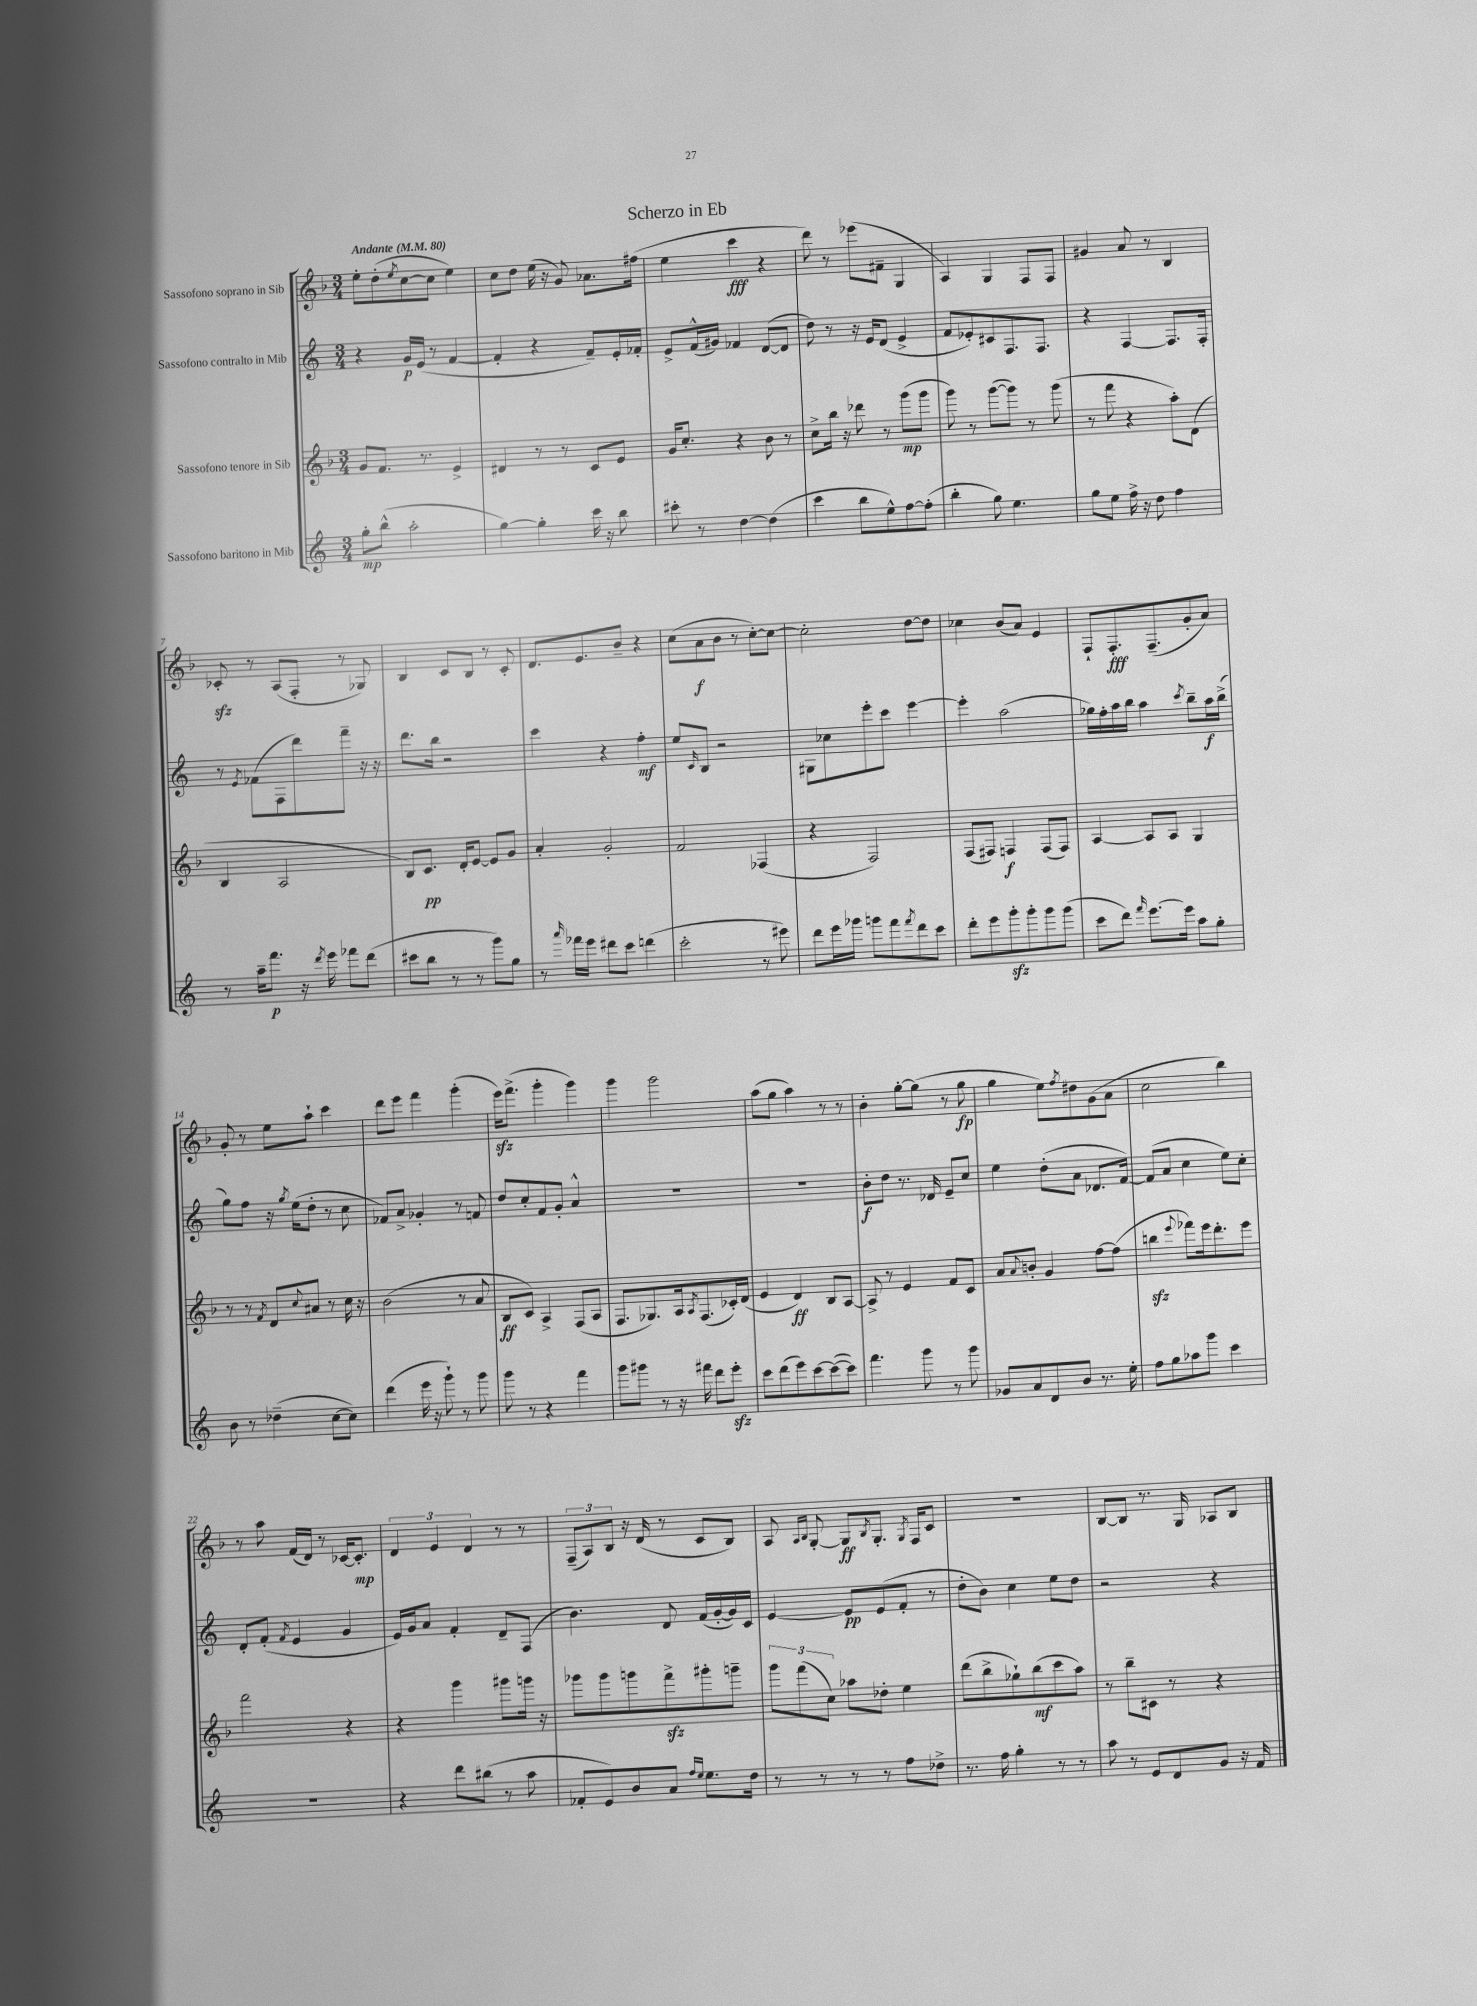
\header { title = "Scherzo in Eb" }
<<
\new StaffGroup <<
\new Staff = "s0" \with { instrumentName = "Sassofono soprano in Sib" } {
    \clef treble \key f \major \numericTimeSignature \time 3/4 \tempo "Andante" 4 = 80
    e''8-. d''8-.( \acciaccatura { e''8 } c''8~ c''8 e''4) |
    c''8 d''8 e''16( r16 g'8) aes'8. fis''16( |
    e''4 c'''4\fff r4 |
    d'''8) r8 ees'''8( fis'8-- g4 |
    a4) g4 f8 f8 |
    gis'4 a'8 r8 bes4 |
    ces'8-.\sfz r8 a8( f8-. r8 ges8) |
    bes4 c'8 bes8 r8 c'8-. |
    d'8. e'8. bes'8-- r4 |
    c''8( a'8\f bes'8 r8 c''8~-.) c''8~ |
    c''2-. d''8~ d''8 |
    ces''4 bes'8( a'8) e'4 |
    f8-! f8.-.\fff f8.--( g'8-. a'8) |
    g'8-. r8 e''8 a''8-! c'''4 |
    d'''8 e'''8 f'''4 g'''4-.( |
    e'''16\sfz) f'''8.->( g'''4-. g'''4) |
    g'''4 g'''2 |
    a''8( g''8 a''4) r8 r8 |
    bes'4-. g''8~-. g''8( r8 g''8\fp |
    g''4 e''8) \acciaccatura { f''8 } dis''8 g'8( a'8 |
    c''2 bes''4) |
    r8 a''8 f'16( d'16) r8 ces'16~ ces'8.-.\mp |
    \tuplet 3/2 { d'4 e'4 d'4 } r8 r8 |
    \tuplet 3/2 { f8--( a8) bes8 } r16 d'16( r8 c'8 bes8) |
    a8 \grace { a16 bes16 } g8~-. g8\ff \acciaccatura { bes8 } g8.-. \acciaccatura { g8 } f16 c'8 |
    R2. |
    bes8~ bes8 r8. g16 aes8 bes8 \bar "|." |
}
\new Staff = "s1" \with { instrumentName = "Sassofono contralto in Mib" } {
    \clef treble \key c \major \numericTimeSignature \time 3/4
    r4 g'16\p e'16( r8 f'4~ |
    f'4-. r4 f'8--) e'16-. fes'16-. |
    e'8-> f'16-^( gis'16) fes'4 d'8~( d'8 |
    d''8) r8 r16 e'16 d'8( e'4-> |
    f'8 ees'8-.) cis'8 f8. f8. |
    r4 f4~ f8. f16-. |
    r8 \acciaccatura { e'8 } fes'8( f8 d'''8) f'''8-- r16 r16 |
    d'''8. b''16 r2 |
    c'''4 r4 f''4-.\mf |
    e''8 \grace { c'16 } b8 r2 |
    gis8 ces''8 e'''8-. c'''8 e'''4~ |
    e'''4-. a''2( |
    ges''16) f''16-. a''16 b''16 a''4 \acciaccatura { c'''8 } b''8-- a''16\f b''16->( |
    g''8) f''8 r16 \acciaccatura { g''8 } e''16( d''8-. r8 c''8 |
    fes'8) a'8-> ges'4-. r8 f'8 |
    d''8 c''8-. f'8 g'8-. a'4-^ |
    R2. |
    R2. |
    b'8-.\f d''8 r8. des'16 e'8-- c''8 |
    e''4 d''8-.( a'8 des'8. f'16~) |
    f'8( a'8 c''4 e''8) c''8-. |
    d'8-. f'8-.( \acciaccatura { f'8 } e'4 g'4 |
    e'16) g'16 a'8 f'4-. d'8-- f8( |
    b'4.) d'8 f'16( g'16~-. g'16) c'16 |
    e'4~ e'8\pp e'8( f'8-. r8 |
    d''8-. b'8) c''4 e''8 d''8 |
    r2 r4 \bar "|." |
}
\new Staff = "s2" \with { instrumentName = "Sassofono tenore in Sib" } {
    \clef treble \key f \major \numericTimeSignature \time 3/4
    g'8 f'8. r8. e'4-> |
    dis'4 r8 r8 c'8 e'8 |
    g'16 c''8.-. r4 bes'8 r8 |
    c''8-> bes''16 r16 des'''8 r8 g'''8\mp( g'''8 |
    g'''8) r8 g'''8~( g'''8) r8 g'''8( |
    r8 f'''8 r4 a''8-.) d'8( |
    bes4 a2 |
    bes8) c'8.\pp d'16-. e'8~ e'8 g'8 |
    a'4-. g'2-. |
    f'2 fes4( |
    r4 f2) |
    f8( fis8) f4\f f8( f8) |
    a4~ a8 a8 g4 |
    r8 r8 \acciaccatura { f'8 } d'8 \appoggiatura { c''8 } ais'8 r8 c''16 r16 |
    bes'2( r8 a'8 |
    bes8\ff c'8) a4-> f8( a8 |
    f8. ges8.) a16 \acciaccatura { a8 } f8.( ces'16-.) d'16( |
    e'4 d'4\ff) bes8 a8~ |
    a8-> r8 e'4 f'8 c'8 |
    a'8 \appoggiatura { a'8 } b'8-. g'4 f''8~ f''8( |
    b''4\sfz \appoggiatura { e'''8 } fes'''8) e'''16 d'''8.-. e'''8 |
    f'''2 r4 |
    r4 g'''4 gis'''8 g'''16 r16 |
    ges'''8 ges'''8 g'''8 f'''8->\sfz gis'''8-. g'''8-- |
    \tuplet 3/2 { g'''8 f'''8( c''8) } aes''8 des''8-. e''4 |
    d'''8( bes''8-> ges''8-!) bes''8\mf( c'''8 a''8) |
    r8 bes''8-- cis'8 r8 r4 \bar "|." |
}
\new Staff = "s3" \with { instrumentName = "Sassofono baritono in Mib" } {
    \clef treble \key c \major \numericTimeSignature \time 3/4
    g''8-.\mp b''8-^( a''2-. |
    g''4~) g''4-. c'''16 r16 b''8 |
    cis'''8-. r8 d''4~ d''4( |
    c'''4 b''8 e''8-^) f''8~ f''8-.( |
    b''4-. g''8) e''4. |
    g''8 e''8 f''16-> r16 d''8 f''4 |
    r8 a''16-- f'''8.\p r16 \acciaccatura { d'''8 } e'''16 fes'''8 d'''8( |
    cis'''8 b''8 r8 r8 g'''8) g''8 |
    r8 \grace { a'''16 } fes'''16 e'''16 dis'''8 c'''8 d'''4( |
    c'''2-. r8 eis'''8) |
    d'''8 e'''16 ges'''16 g'''8 f'''8 \acciaccatura { f'''8 } d'''8 c'''8 |
    d'''8-. e'''8 g'''8-.\sfz g'''8-. g'''8 g'''8( |
    c'''8 d'''8) \grace { f'''16 } e'''8.~ e'''16 a''8 g''8-. |
    b'8 r8 des''4--( c''8~ c''8) |
    d'''4( e'''16 r16 g'''8-!) r8 g'''8 |
    g'''8 r8 r4 f'''4 |
    g'''8 gis'''8 r8 r16 fis'''16 d'''8 e'''8-.\sfz |
    c'''8 d'''8( e'''8) c'''8~ c'''8~( c'''8) |
    f'''4. g'''8 r8 g'''8 |
    ges'8 a'8 d'8 b'8 r8. e''16-. |
    f''8 g''8 aes''8 g'''8 c'''4 |
    R2. |
    r4 d'''8 bis''8( r8 a''8 |
    fes'8-. e'8) b'8 a'8 \grace { f''16 e''16 } e''8. d''16 |
    r8 r8 r8 r8 f''8 des''8-> |
    r8. f''16 g''4-. r8 r8 |
    a''8 r8 e'8 d'8 g'8 r16 f'16 \bar "|." |
}
>>
>>
